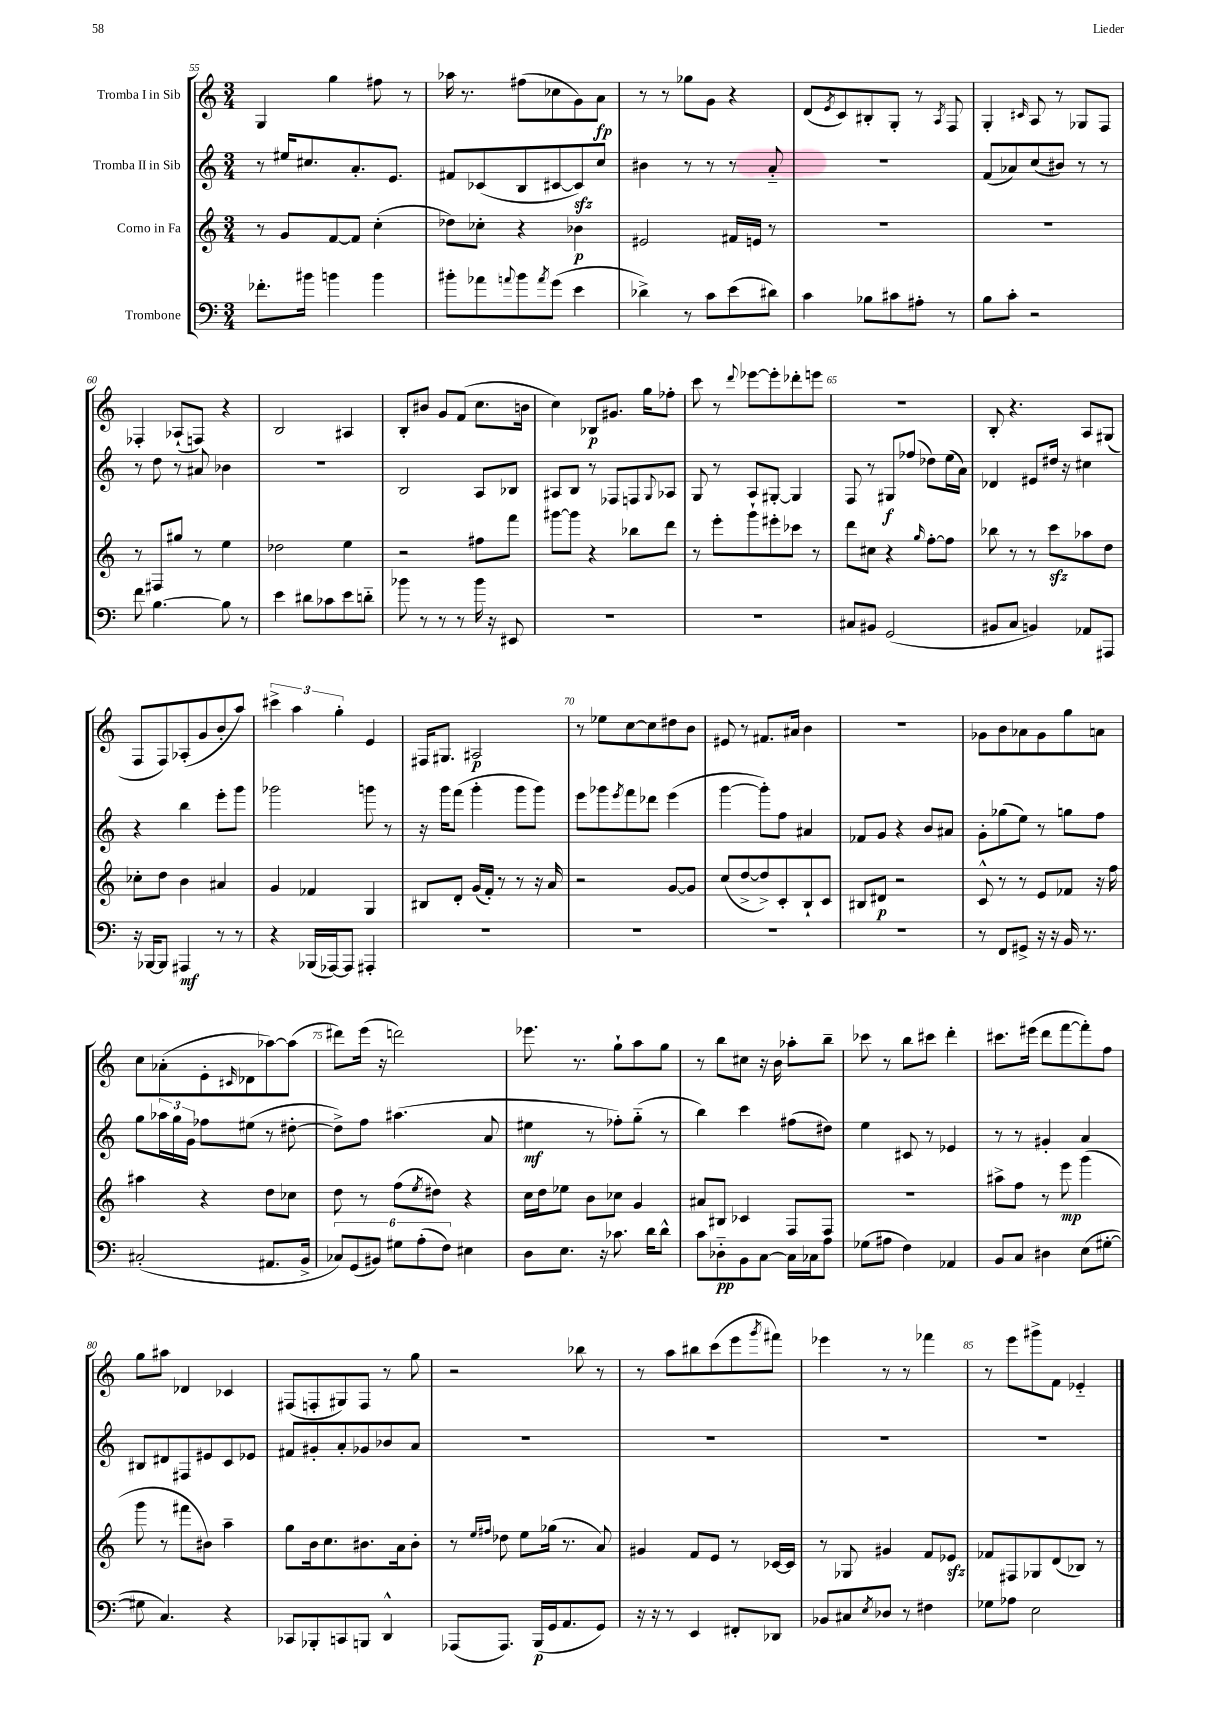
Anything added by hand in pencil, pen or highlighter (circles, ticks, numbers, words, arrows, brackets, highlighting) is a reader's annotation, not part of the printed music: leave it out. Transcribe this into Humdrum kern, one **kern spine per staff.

**kern	**kern	**kern	**kern
*staff4	*staff3	*staff2	*staff1
*clefF4	*clefG2	*clefG2	*clefG2
*k[]	*k[]	*k[]	*k[]
*M3/4	*M3/4	*M3/4	*M3/4
8.f-'	8r	8r	4G
.	8g	16ee#	.
16b#	.	8.cc#	.
4b	[8f	.	4gg
.	8f]	8.a'	.
4b	(4cc'	.	8ff#
.	.	8.e	.
.	.	.	8r
=	=	=	=
8b#'	8dd-)	8f#	16aa-
.	.	.	8.r
8a-	8cc-'	(8c-	.
8qqa	.	.	.
8b#	4r	8B	(8ff#
8qa	.	.	.
(8g	.	[8c#	8cc-
4e	4b-	8c#])	8g)
.	.	8cc	8a
=	=	=	=
4d-^)	2e#	4b#	8r
.	.	.	8r
8r	.	8r	8gg-
8c	.	8r	8g
(8e	16f#	8r	4r
.	16e	.	.
8d#)	8r	8a'~	.
=	=	=	=
4c	2.r	2.r	(8d
.	.	.	8qe
.	.	.	8c)
8B-	.	.	8B#'
8c#	.	.	8G'
8A#'	.	.	8r
.	.	.	8qA
8r	.	.	8F
=	=	=	=
8B	2.r	(8f	4G'
8c'	.	8a-)	.
.	.	.	16qqc#
2r	.	(8cc	8A
.	.	8b#)	8r
.	.	8r	8G-
.	.	8r	8F
=	=	=	=
8f	8r	8r	4F-'
[4.B	8F#	8dd	.
.	8gg#	8r	(8A-`
.	8r	8a#	8F)
8B]	4ee	4b-	4r
8r	.	.	.
=	=	=	=
4e	2dd-	2.r	2B
8d#	.	.	.
8c-	.	.	.
8e	4ee	.	4A#
8d'~	.	.	.
=	=	=	=
8b-	2r	2B	8B'
8r	.	.	8b#
8r	.	.	8g
8r	.	.	(8f
16b-	8ff#	8A	8.cc
16r	.	.	.
8EE#	8fff	8B-	.
.	.	.	16b
=	=	=	=
2.r	[8ggg#	8A#	4cc)
.	8ggg#]	8B	.
.	4r	8r	8B-
.	.	8F-	8.g#
.	8bb-	8F	.
.	.	.	16gg
.	.	8qqG	.
.	8ddd	8A-	8ff-'
=	=	=	=
2.r	8r	8G	8ccc
.	8eee'	8r	8r
.	.	.	8qqddd
.	8ggg`	8A	[8eee-
.	8eee#'	[8G#'	8eee-']
.	8ccc-	4G#]	8ddd-'
.	8r	.	8eee
=	=	=	=
8C#	8ddd	8F	2.r
8BB#	8cc#	8r	.
(2GG	4r	8G#	.
.	.	(8ff-	.
.	16qqgg	.	.
.	[8ff'	8dd-)	.
.	8ff]	(16ee	.
.	.	16a)	.
=	=	=	=
8BB#	8bb-	4d-	8B'
8C	8r	.	4.r
4BB)	8r	8e#	.
.	8ccc	16dd#	.
.	.	16r	.
8AA-	8aa-	4cc#	8A
8AAA#	8dd	.	(8G#
=	=	=	=
16r	8cc-'	4r	8F
[16BBB-	.	.	.
8BBB-]	8dd	.	8F)
4AAA#	4b	4bb	(8A-'
.	.	.	8g
8r	4a#	8eee'	8b'
8r	.	8ggg	8aa)
=	=	=	=
4r	4g	2ggg-	6ccc#^
.	.	.	6aa
(16BBB-	4f-	.	.
[16AAA-)	.	.	.
.	.	.	6gg'
8AAA-]	.	.	.
4AAA#'	4G	8ggg	4e
.	.	8r	.
=	=	=	=
2.r	8B#	16r	16F#
.	.	16ggg	8.G#
.	8d'	(8fff	.
.	(16g	4ggg'	2A#
.	16f')	.	.
.	8r	.	.
.	8r	8ggg	.
.	16r	8ggg)	.
.	16a	.	.
=	=	=	=
2.r	2r	8eee	8r
.	.	8ggg-	8ee-
.	.	8qeee	.
.	.	8fff	[8cc
.	.	8ddd-	8cc]
.	[8g	(4eee	8dd#
.	8g]	.	8b
=	=	=	=
2.r	(8cc	[4ggg	8e#
.	[8dd^	.	8r
.	8dd^])	8ggg'])	8.f#
.	8c'	8ff	.
.	.	.	16a#
.	8B`	4a#	4b
.	8c	.	.
=	=	=	=
2.r	8B#	8f-	2.r
.	8d#	8g	.
.	2r	4r	.
.	.	8b	.
.	.	8a#	.
=	=	=	=
8r	8c^^	8g'	8g-
8FF	8r	(8gg-	8b
8GG#^	8r	8ee)	8a-
16r	8e	8r	8g-
16r	.	.	.
16BB	8f-	8gg	8gg
8.r	.	.	.
.	16r	8ff	8a
.	16ff	.	.
=	=	=	=
(2C#'	4aa#	8gg	8cc
.	.	24aa-	(8a-'
.	.	24gg	.
.	.	24g	.
.	4r	8ff-	8e'
.	.	.	16qqc#
.	.	(8ee#	8d-
8.AA#	8dd	8r	[8aa-)
.	8cc-	[8dd#'	(8aa-]
16BB^	.	.	.
=	=	=	=
12C-)	8dd	8dd#^])	8ddd#)
(12GG	.	.	.
.	8r	8ff	(16eee
12BB#)	.	.	.
.	.	.	16r
12G#	(8ff	(4.aa#	2ddd)
(12A'	.	.	.
.	8qee	.	.
.	8dd#)	.	.
12F)	.	.	.
4E#	4r	.	.
.	.	8a	.
=	=	=	=
8D	16cc	4ee#	8.eee-
.	16dd	.	.
8.E	8ee-	.	.
.	.	.	8.r
.	8b	8r	.
16r	.	.	.
8.c-	8cc-	8ff-')	8gg`
.	4g	(8gg'~	8aa
16d	.	.	.
8d^^	.	8r	8gg
=	=	=	=
8c	8a#	4bb)	8r
8D-'~	8B#	.	8bb
8BB	4c-	4ccc	8cc#
[8C	.	.	16r
.	.	.	16b
16C]	8F	(8ff#	8aa-'
16C-	.	.	.
8A	8F	8dd#)	8bb~
=	=	=	=
(8G-	2.r	4ee	8ccc-
8A#	.	.	8r
4F)	.	8c#	8bb
.	.	8r	8ccc#
4AA-	.	4e-	4ddd'
=	=	=	=
8BB	8aa#^	8r	8.ccc#
8C	8ff	8r	.
.	.	.	(16eee#
4D#	8r	4g#'	8ddd
.	8eee	.	[8fff
(8E	(4ggg	4a	8fff'])
[8G#'	.	.	8ff
=	=	=	=
8G#]	8ggg	8B#	8gg
4.C)	8r	8d#	8aa#
.	8fff#	8F#	4d-
.	8b#)	8e#	.
4r	4aa~	8c	4c-
.	.	8e-	.
=	=	=	=
8CC-	8gg	8f#	(8F#
8BBB-'	16b	8g#'	8F'
.	8.cc	.	.
8CC	.	8a'	8G#)
8BBB	8.b#	8g-	8F
4DD^^	.	8b-	8r
.	16a	.	.
.	8b#'	8a	8gg
=	=	=	=
(8AAA-	8r	2.r	2r
.	16qqee	.	.
.	16qqff#	.	.
8.AAA-)	8dd-	.	.
.	8ee	.	.
(16BBB	.	.	.
16GG	(16gg-	.	.
8.AA	8.r	.	.
.	.	.	8bb-
8GG)	8a)	.	8r
=	=	=	=
16r	4g#	2.r	8r
16r	.	.	.
8r	.	.	8aa
4EE	8f	.	8bb#
.	8e	.	(8ccc
8FF#'	8r	.	8eee
.	.	.	8qggg
8DD-	[16c-	.	8fff#)
.	16c-]	.	.
=	=	=	=
8BB-	8r	2.r	4eee-
8C#	8G-	.	.
8qE	.	.	.
8D-	4g#	.	8r
8r	.	.	8r
4F#	8f	.	4fff-
.	8e-	.	.
=	=	=	=
8G-	8f-	2.r	8r
8A-	8F#	.	8eee
2E	8G-	.	8ggg#^
.	(8d	.	8f
.	8B-)	.	4e-'~
.	8r	.	.
==	==	==	==
*-	*-	*-	*-
